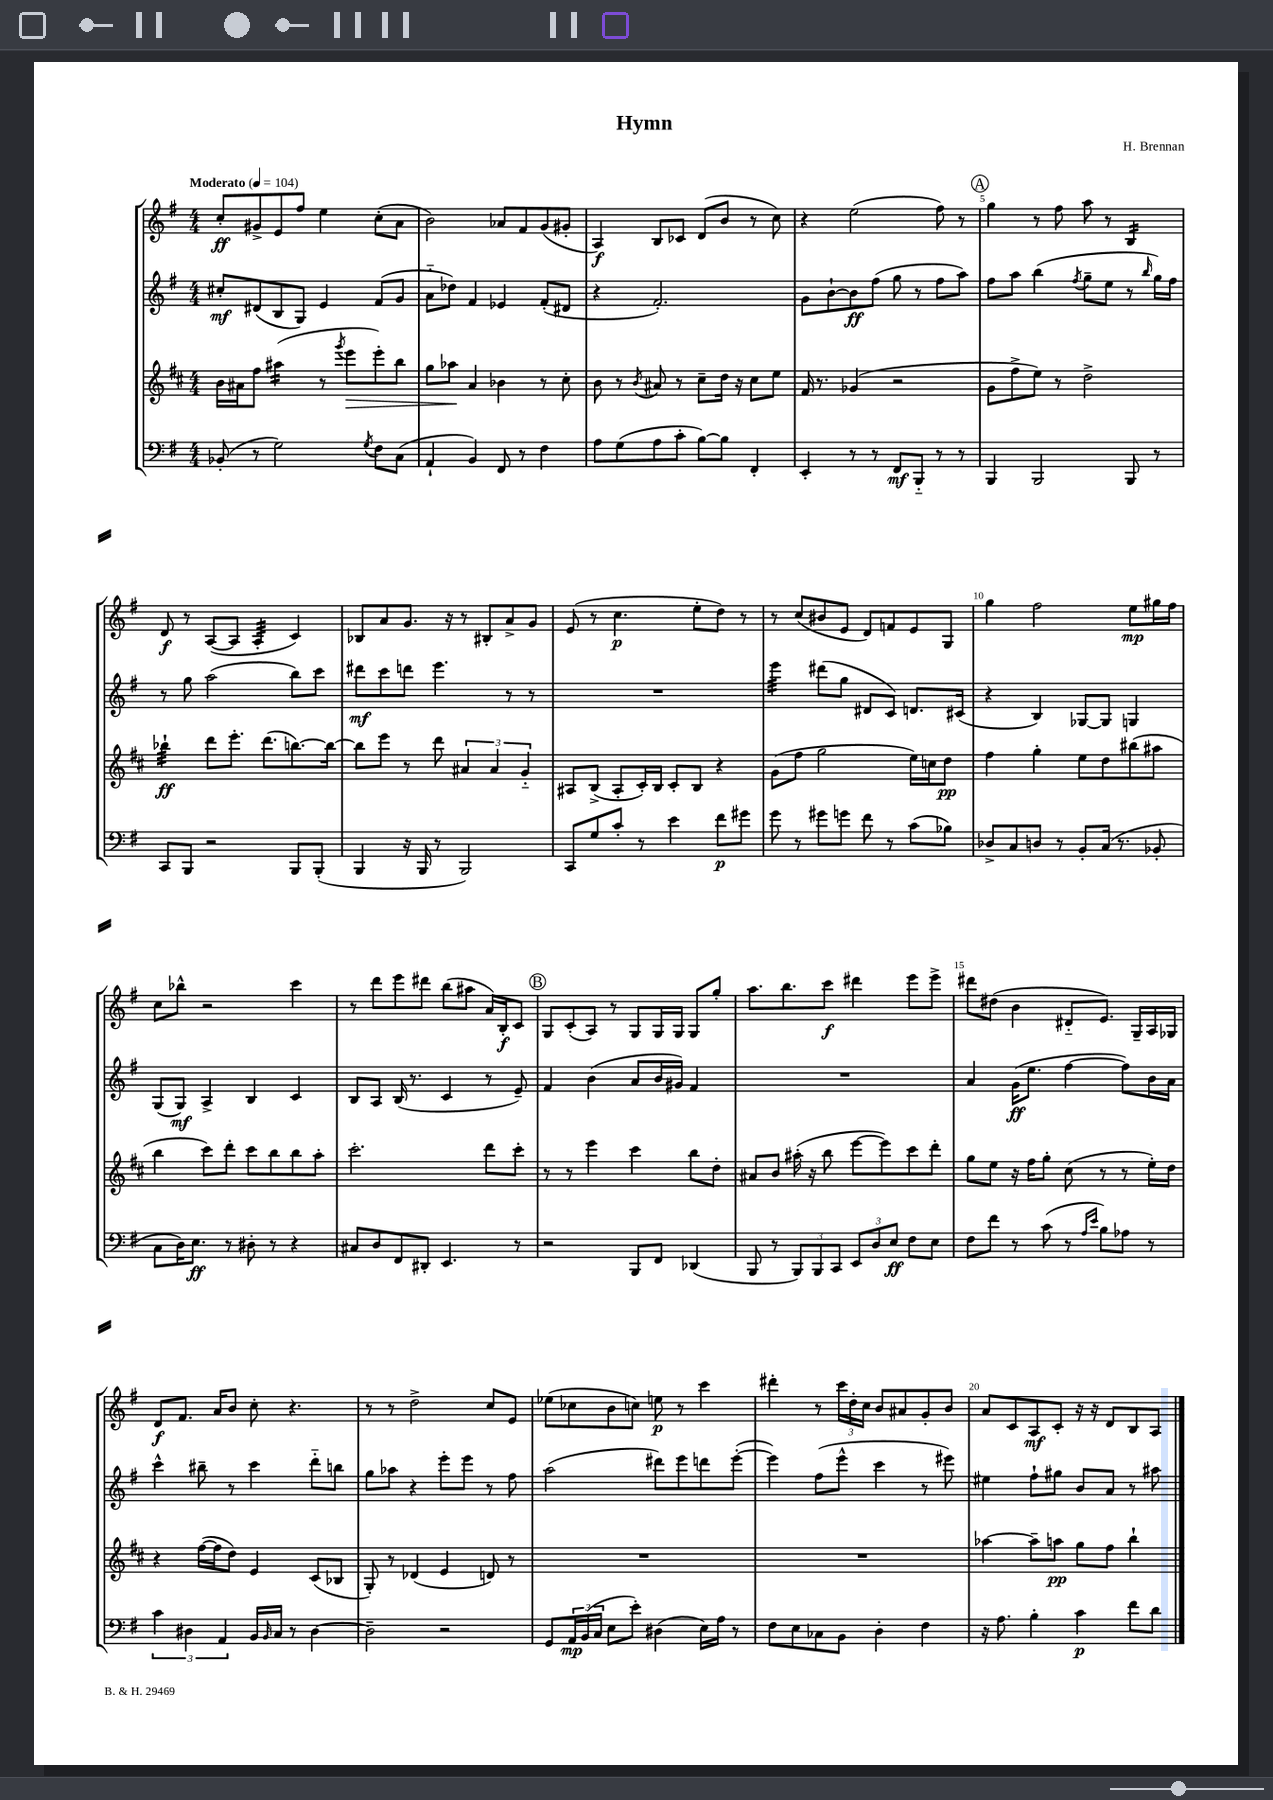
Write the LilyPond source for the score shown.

\header { title = "Hymn" composer = "H. Brennan" }
<<
\new StaffGroup <<
\new Staff = "s0" {
    \clef treble \key g \major \numericTimeSignature \time 4/4 \tempo "Moderato" 4 = 104
    c''8-.\ff gis'8-> e'8 fis''8 e''4 c''8-.( a'8 |
    b'2) aes'8 fis'8 g'8( gis'8-. |
    a4\f) b8 ces'8 d'8( b'8 r8 c''8) |
    r4 e''2( fis''8) r8 |
    \mark \markup { \circle "A" } g''4 r8 fis''8 a''8 r8 b4:16 |
    d'8\f r8 a8~( a8 a4:32-. c'4) |
    bes8 a'8 g'8. r16 r8 bis8-. a'8-> g'8 |
    e'8( r8 c''4.\p e''8-. d''8) r8 |
    r8 c''8( bis'8 e'8 d'8) f'8 e'8 g8 |
    g''4 fis''2 e''8\mp gis''16 fis''16 |
    c''8 bes''8-^ r2 c'''4 |
    r8 d'''8 e'''8 dis'''8 b''8( ais''8 a'16) b16-.\f c'8 |
    \mark \markup { \circle "B" } g8 c'8-.( a8) r8 g8 g16 g16 g8 g''8-. |
    a''8. b''8. c'''8\f dis'''4 e'''8 e'''8-> |
    dis'''8 dis''8( b'4 dis'8-_ e'8.) g16-- a16 ges16 |
    d'8\f fis'8. a'16 b'8 c''8-. r4. |
    r8 r8 d''2-> c''8 e'8 |
    ees''8( ces''8 b'8 c''8) e''8\p r8 c'''4 |
    dis'''4-. r8 \tuplet 3/2 { c'''16 d''16-. c''16 } b'8 ais'8 g'8-. b'8 |
    a'8 c'8 a8\mf c'8-. r16 r16 d'8 b8 a8 \bar "|." |
}
\new Staff = "s1" {
    \clef treble \key g \major \numericTimeSignature \time 4/4
    cis''8-.\mf dis'8( b8 g8) e'4 fis'8( g'8 |
    a'8-_ des''8) fis'4 ees'4 fis'8-.( dis'8 |
    r4 fis'2.-.) |
    g'8 b'8~-! b'8\ff fis''8( g''8 r8 fis''8 a''8) |
    \mark \markup { \circle "A" } fis''8 a''8 b''4( \acciaccatura { fis''8 } g''8-- e''8 r8 \grace { b''16 } g''16) fis''16 |
    r8 g''8 a''2( b''8) c'''8 |
    dis'''8\mf c'''8 d'''8 e'''4. r8 r8 |
    R1 |
    e'''4:32 dis'''8( g''8 dis'8 c'8) d'8. cis'16( |
    r4 b4) ges8~ ges8 g4 |
    g8( g8\mf) a4-> b4 c'4 |
    b8 a8 b16( r8. c'4 r8 e'8--) |
    \mark \markup { \circle "B" } fis'4 b'4( a'8 b'16 gis'16) fis'4 |
    R1 |
    a'4 g'16\ff( e''8. fis''4~ fis''8) b'16 a'16 |
    c'''4-^ bis''8-- r8 c'''4 d'''8-_ b''8 |
    g''8 aes''8 r4 e'''8-. e'''8 r8 fis''8 |
    a''2( dis'''8) e'''8 d'''8 e'''8~-.( |
    e'''4) fis''8( e'''8-^ c'''4 r8 eis'''8) |
    eis''4 fis''8-! gis''8 b'8 a'8 r8 ais''8 \bar "|." |
}
\new Staff = "s2" {
    \clef treble \key d \major \numericTimeSignature \time 4/4
    b'16 ais'16 fis''8 ais''4:16( r8 \acciaccatura { g'''8 } e'''8\> e'''8-.) b''8 |
    g''8 aes''8\! a'4 bes'4 r8 cis''8-. |
    b'8 r8 \acciaccatura { b'8 } ais'8 r8 cis''8-- d''16 r16 cis''8 e''8 |
    fis'16 r8. ges'4( r2 |
    \mark \markup { \circle "A" } g'8 fis''8-> e''8) r8 d''2-> |
    bes''4:32-!\ff d'''8 e'''8.-. d'''8.( b''8.~) b''16~ |
    b''8 e'''8 r8 d'''8 \tuplet 3/2 { ais'4 ais'4 g'4-_ } |
    ais8 b8->( ais8-. cis'16-.) b16 cis'8-. b8 r4 |
    g'8( fis''8 g''2 e''16) c''16 d''8\pp |
    fis''4 g''4-. e''8 d''8 bis''8( ais''8 |
    b''4 cis'''8) d'''8-. cis'''8 b''8 b''8 a''8-. |
    cis'''2.-. d'''8 cis'''8-. |
    \mark \markup { \circle "B" } r8 r8 e'''4 cis'''4 b''8 d''8-. |
    ais'8 b'8 ais''16-.( r16 b''8 e'''8~ e'''8) cis'''8 d'''8-. |
    g''8 e''8 r16 fis''16 g''8-. cis''8( r8 r8 e''16-.) d''16 |
    r4 fis''16~( fis''16 d''8) e'4 cis'8( bes8 |
    g8-.) r8 des'4( e'4 d'8) r8 |
    R1 |
    R1 |
    aes''4~ aes''8-- a''8\pp g''8 fis''8 b''4-! \bar "|." |
}
\new Staff = "s3" {
    \clef bass \key g \major \numericTimeSignature \time 4/4
    bes,8-.( r8 g2) \acciaccatura { g8 } fis8 c8( |
    a,4-! b,4) fis,8 r8 fis4 |
    a8 g8( a8 c'8-. b8~) b8 fis,4-. |
    e,4-. r8 r8 fis,8\mf b,,8-_ r8 r8 |
    \mark \markup { \circle "A" } b,,4 b,,2 b,,8 r8 |
    c,8 b,,8 r2 b,,8 b,,8-.( |
    b,,4 r16 b,,16 r8 b,,2) |
    c,8 g8 c'8-. r8 e'4 fis'8\p gis'8 |
    g'8 r8 gis'8 g'8 fis'8 r8 c'8( bes8) |
    des8-> c8 d8 r8 b,8-. c16( r8. bes,8-. |
    c8 d16) e8.\ff r8 dis8-. r8 r4 |
    cis8 d8 fis,8 dis,8-. e,4. r8 |
    \mark \markup { \circle "B" } r2 b,,8 fis,8 des,4( |
    b,,8 r8 \tuplet 3/2 { b,,8) b,,8 c,8 } \tuplet 3/2 { e,8 d8 e8\ff } fis8 e8 |
    fis8 fis'8 r8 c'8( r8 \grace { a16 e'16 } b8) aes8 r8 |
    \tuplet 3/2 { c'4 dis4 a,4 } b,16 \grace { b,16 } c16 r8 dis4~ |
    dis2-- r2 |
    g,8 \tuplet 3/2 { a,16\mp b,16( c16 } e8 e'8-.) dis4( e16) a16 r8 |
    fis8 e8 ces8 b,8 d4-. fis4 |
    r16 a8. b4-. c'4\p fis'8 d'8 \bar "|." |
}
>>
>>
\layout { \context { \Score \override BarNumber.break-visibility = ##(#f #t #t) barNumberVisibility = #(every-nth-bar-number-visible 5) } }
